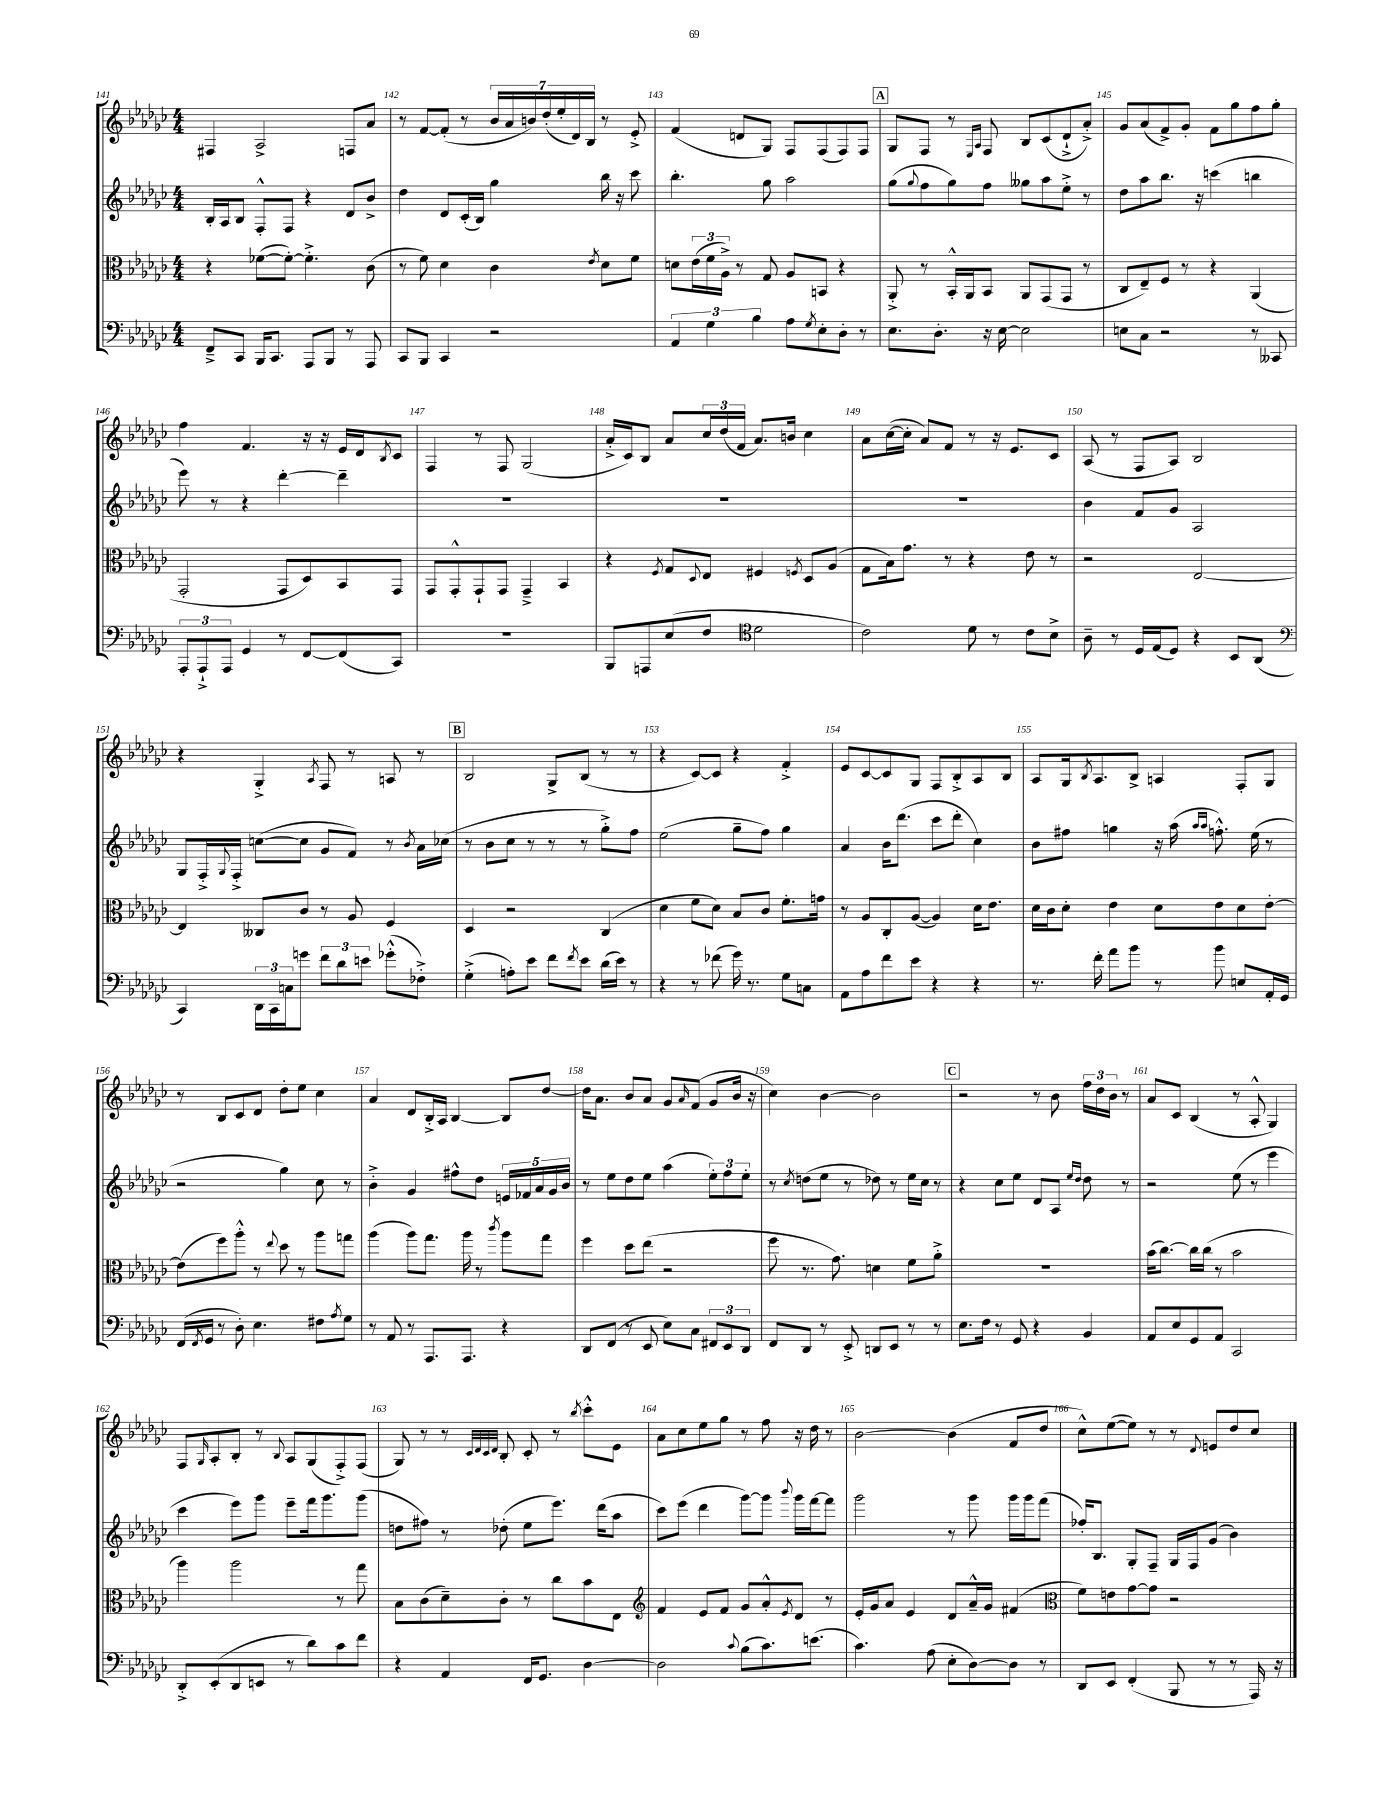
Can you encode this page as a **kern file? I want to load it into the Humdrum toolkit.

**kern	**kern	**kern	**kern
*part4	*part3	*part2	*part1
*staff4	*staff3	*staff2	*staff1
*clefF4	*clefC3	*clefG2	*clefG2
*k[b-e-a-d-g-c-]	*k[b-e-a-d-g-c-]	*k[b-e-a-d-g-c-]	*k[b-e-a-d-g-c-]
*M4/4	*M4/4	*M4/4	*M4/4
=141	=141	=141	=141
8FF~^/L	4r	16B-'/LL	4F#X/
.	.	16A-/J	.
8CC-/J	.	8B-/J	.
16BBB-/KL	([8f-X\L	8F'^^/L	2A-^/
8.CC-/J	.	.	.
.	8f-'\J_)	8F/J	.
8AAA-/L	4.f-'^\]	4r	.
8BBB-/J	.	.	.
8r	.	8d-/L	8Fn/L
8AAA-/	(8c-\	8b-^/J	8a-/J
=142	=142	=142	=142
8CC-/L	8r	4dd-\	8r
8BBB-/J	8f\)	.	[8f/L
4CC-/	4d-\	8d-/L	(8f'/J]
.	.	(16c-'/L	8r
.	.	16B-/JJ)	.
2r	4c-\	4gg-\	28b-/LL
.	.	.	28a-/
.	.	.	28bn/)
.	.	.	(28dd-'/
.	.	.	28ee-'/
.	.	.	28d-/)
.	.	.	28B-/JJ
.	8qe-/	.	.
.	8d-\L	16bb-\	8r
.	.	16r	.
.	8f\J	8ccc-\	8e-'^/
=143	=143	=143	=143
6AA-/	8dn\L	4.bb-'\	(4f/
.	(24e-\L	.	.
6G-\	24f\	.	.
.	24A-^\JJ)	.	.
.	8r	.	8dn/L
6B-\	.	.	.
.	8G-/	8gg-\	8G-/J)
8A-\L	8A-/L	2aa-\	8F/L
8qG-/	.	.	.
8E-'\	8BBn/J	.	(8F/
8D-'\J	4r	.	8F/)
8r	.	.	8F/J
!!LO:REH:place=s1:t=A
=144	=144	=144	=144
8.E-\L	8AA-'^/	(8gg-\L	8G-/L
.	.	8qqgg-/	.
.	8r	8ff\	8F/J
8.D-'\J	.	.	.
.	16BB-'^^/LL	8gg-\)	8r
.	16AA-/J	.	.
.	.	.	16qqE-/LL
.	.	.	16qqA-/JJ
16r	8BB-/J	8ff\J	8F/
[16E-\	.	.	.
2E-\]	8AA-/L	8gg--X\L	8B-/L
.	(8GG-/	8aa-\	(8c-/
.	8GG-/J	8ee-'^\J	8d-`^/
.	8r	8r	8a-'^/J)
=145	=145	=145	=145
8En\L	8C-/L	8dd-\L	8g-/L
8C-\J	8E-~/)	8aa-\	(8a-/
2r	8F/J	8.bb-\J	8f^/)
.	8r	.	8g-'/J
.	.	16r	.
.	4r	(4cccn\	8f\L
.	.	.	8gg-\
8r	(4AA-/	4bbn\	8ff\
8CC--X/	.	.	8gg-'\J
!!LO:LB:g=z
=146	=146	=146	=146
12AAA-'/L	2GG-'/	8eee-\)	4ff\
12AAA-`^/	.	.	.
.	.	8r	.
12AAA-/J	.	.	.
4GG-/	.	4r	4.f/
8r	8GG-/L	[4ddd-'\	.
[8FF/L	8D-/)	.	16r
.	.	.	16r
(8FF/]	8BB-/	4ddd-~\]	16e-/LL
.	.	.	16d-/J
.	.	.	8qB-/
8CC-/J)	8GG-/J	.	8c-/J
=147	=147	=147	=147
1r	8GG-/L	1r	4F/
.	8GG-'^^/	.	.
.	8GG-`/	.	8r
.	8GG-/J	.	8F/
.	4GG-~^/	.	(2G-/
.	4BB-/	.	.
=148	=148	=148	=148
8BBB-/L	4r	1r	16a-'^/LL
.	.	.	16c-/J)
8AAAn/	.	.	8B-/J
.	8qF/	.	.
(8E-/	8G-/L	.	8a-/L
.	8qqD-/	.	.
8F/J	8E-/J	.	24cc-/L
.	.	.	(24dd-/
.	.	.	24f/JJ
*clefC4	*	*	*
2d-\	4F#X/	.	8.a-/L)
.	.	.	16bn/Jk
.	8qFn/	.	.
.	8D-/L	.	4cc-\
.	(8A-/J	.	.
=149	=149	=149	=149
2c-\)	8G-\L	1r	8a-\L
.	16B-\k)	.	([16cc-\L
.	8.g-\J	.	16cc-'\JJ]
.	.	.	8a-/L)
.	8r	.	8f/J
8d-\	4r	.	8r
8r	.	.	16r
.	.	.	8.e-/L
8c-\L	8e-\	.	.
8B-^\J	8r	.	8c-/J
=150	=150	=150	=150
8A-~\	2r	4b-\	(8A-/
8r	.	.	8r
16D-/LL	.	8f/L	8F/L
(16E-/J	.	.	.
8D-/J)	.	8g-/J	8A-/J)
4r	[2E-/	2A-/	2B-/
8BB-/L	.	.	.
(8AA-/J	.	.	.
!!LO:LB:g=z
=151	=151	=151	=151
*clefF4	*	*	*
4CC-/)	4E-/]	8G-/L	4r
.	.	16F'^/L	.
.	.	8qqG-/	.
.	.	16F'^/JJ	.
24DD-\LL	8C--X/L	([8ccn\L	4G-'^/
24CC-\	.	.	.
24Cn\J	.	.	.
8gn\J	8c-/J	8cc\J]	.
.	.	.	8qA-/
12f\L	8r	8g-/L	8F/
12d-\	.	.	.
.	8A-/	8f/J)	8r
12en\J	.	.	.
(8g-X'^^\L	4F/	8r	8An/
.	.	8qb-/	.
8F-X'^\J)	.	16a-\LL	8r
.	.	(16cc-X\JJ	.
!!LO:REH:place=s1:t=B
=152	=152	=152	=152
(4G-'^\	4D-/	8r	2B-/
.	.	8b-\L	.
8An'\L)	2r	8cc-\J	.
8e-\J	.	8r	.
8f\L	.	8r	8G-^/L
8qf/	.	.	.
8e-\J	.	8r	(8B-/J
(16d-\LL	(4C-/	8gg-'^\L)	8r
16e-\JJ)	.	.	.
8r	.	8ff\J	8r
=153	=153	=153	=153
4r	4d-\	(2ee-\	4r
8r	8f\L	.	[8c-/L)
(8f-X\	8d-\J)	.	8c-/J]
16g-\)	8B-/L	8gg-~\L	4r
8.r	.	.	.
.	8c-/J	8ff\J)	.
8G-\L	8.f'\L	4gg-\	4f'^/
8Cn\J	.	.	.
.	16gn\Jk	.	.
=154	=154	=154	=154
8AA-\L	8r	4a-/	8e-/L
8A-\	8A-/L	.	[8c-/
8f\	8C-'/	16b-\KL	8c-/]
.	.	(8.ddd-\J	.
8e-\J	([8A-/J	.	8G-/J
4r	4A-/])	8ccc-\L	8F/L
.	.	8ddd-'\J	8B-'^/
4r	16d-\KL	4cc-\)	8A-/
.	8.e-\J	.	.
.	.	.	8B-/J
=155	=155	=155	=155
8.r	16d-\LL	8b-\L	8A-/L
.	16c-\J	.	.
.	8d-'\J	8ff#X\J	16G-/k
.	.	.	8qB-/
16f'\	.	.	8.A-/
8a-\L	4e-\	4ggn\	.
8b-\J	.	.	8B-^/J
8r	8d-\L	16r	4An/
.	.	(16aa-\	.
.	.	16qqaa-/LL	.
.	.	16qqaa-/JJ	.
8b-\	8e-\	8.ffn'^^\)	.
8En/L	8d-\	.	8F'/L
.	.	(16ee-\	.
16AA-'/L	[8e-'\J	8r	8G-/J
16GG-/JJ	.	.	.
!!LO:LB:g=z
=156	=156	=156	=156
(16FF/LL	(8e-\L]	2r	8r
8qFF/	.	.	.
16GG-/JJ	.	.	.
8r	8ff\)	.	8B-/L
8D-'\)	8aa-'^^\J	.	8c-/
4.E-\	8r	.	8d-/J
.	8qqee-/	.	.
.	8dd-\	4gg-\)	8dd-'\L
.	8r	.	8ee-\J
8F#X\L	8aa-\L	8cc-\	4cc-\
8qA-/	.	.	.
8G-\J	8ggn\J	8r	.
=157	=157	=157	=157
8r	(4aa-\	4b-'^\	4a-/
8AA-/	.	.	.
8r	8aa-\L)	4g-/	8d-/L
8.AAA-/L	8.gg-\J	.	16B-'^/L
.	.	.	16A-/JJ
.	.	8ff#X^^\L	[4B-/
8.AAA-/J	16aa-\	.	.
.	8r	8dd-\J	.
.	8qccc-/	.	.
4r	8aa-\L	20en/LL	8B-/L]
.	.	20f-X/	.
.	.	20a-/	.
.	8gg-\J	.	[8dd-/J
.	.	20g-/	.
.	.	20b-/JJ	.
=158	=158	=158	=158
8DD-/L	4ff\	8r	16dd-\KL]
.	.	.	8.a-\J
(8FF/J	.	8ee-\L	.
8r	8dd-\L	8dd-\	8b-/L
8EE-/	(8ee-\J	8ee-\J	8a-/J
8E-\L)	2r	(4aa-\	8g-/L
.	.	.	16qqa-/
8C-\J	.	.	(8f/J
12FF#X/L	.	12ee-'\L)	8g-/L
12EE-/	.	12ff\	.
.	.	.	16b-/Jk
12DD-/J	.	12ee-'\J	.
.	.	.	16r
=159	=159	=159	=159
8FF/L	8ff\	8r	4cc-\)
.	.	8qcc-/	.
8DD-/J	8.r	(8ddn\L	.
8r	.	8ee-\J	[4b-\
.	8.g-\)	.	.
8EE-'^/	.	8r	.
8DDn/L	4dn\	8dd-X\)	2b-\]
8EE-/J	.	8r	.
8r	8f\L	16ee-\LL	.
.	.	16cc-\JJ	.
8r	8a-'^\J	8r	.
!!LO:REH:place=s1:t=C
=160	=160	=160	=160
8.E-\L	1r	4r	2r
16F\Jk	.	.	.
8r	.	8cc-\L	.
8GG-/	.	8ee-\J	.
4r	.	8d-/L	8r
.	.	8A-/J	8b-\
.	.	16qqee-/LL	.
.	.	16qqdd-/JJ	.
4BB-/	.	8dd-\	24ff\LL
.	.	.	24dd-\
.	.	.	24b-\JJ
.	.	8r	8r
=161	=161	=161	=161
8AA-/L	(16b-\KL	2r	8a-/L
.	[8.cc-\J)	.	.
8E-/	.	.	8c-/J
8GG-/	16cc-\LL]	.	(4B-/
.	(16cc-\JJ	.	.
8AA-/J	8r	.	.
2CC-/	2b-\	(8ee-\	8r
.	.	8r	8A-'^^/
.	.	4eee-\	4G-/)
!!LO:LB:g=z
=162	=162	=162	=162
8DD-'^/L	4aa-\)	4ccc-\	8F/L
.	.	.	16qqG-/
(8EE-'/	.	.	8A-'/
8DD-/	2aa-\	8eee-\L)	8B-'/J
8EEn/J	.	8ggg-\J	8r
.	.	.	8qqB-/
8r	.	8eee-~\L	8A-/L
8d-\L)	.	16fff\k	(8G-/
.	.	8.ggg-\	.
8c-\	8r	.	8F'^/)
8f\J	8gg-\	(8ggg-\J	(8F/J
=163	=163	=163	=163
4r	8B-\L	8ddn\L	8G-/)
.	(8c-\	8ff#X\J)	8r
4AA-/	8d-~\)	8r	8r
.	.	.	32qqc-/LLL
.	.	.	32qqd-/
.	.	.	32qqc-/
.	.	.	32qqd-/JJJ
.	8c-'\J	(8dd-X'\	8B-'/
16FF/KL	8r	8ee-\L	8c-'/
8.GG-/J	.	.	.
.	8cc-\L	8.eee-\J)	8r
.	.	.	8qbb-/
[4D-\	8b-\	.	8ccc-'^^\L
.	.	(16ddd-\KL	.
.	8E-\J	8aa-\J	8e-\J
=164	=164	=164	=164
*	*clefG2	*	*
2D-\]	4f/	8ccc-\L)	8a-\L
.	.	(8eee-\J	8cc-\
.	8e-/L	4ddd-\	8ee-\
.	8f/J	.	8gg-\J
8qqc-/	.	.	.
(8B-\L	8g-/L	[8ggg-\L)	8r
8.c-\)	8a-'^^/	8ggg-\J]	8ff\
.	8qe-/	8qqbbb-/	.
.	8d-/J	16ggg-\LL	16r
(8.en\J	.	[16fff\J	16dd-\
.	8r	8fff\J]	8r
=165	=165	=165	=165
4.c-\)	16e-'/LL	2ggg-\	[2b-\
.	16g-/J	.	.
.	8a-/J	.	.
.	4e-/	.	.
(8A-\	.	.	.
8E-'\L	8d-/L	8r	(4b-\]
[8D-\)	16a-~^^/L	8ggg-\	.
.	16g-/JJ	.	.
8D-\J]	(4f#X/	16ggg-\LL	8f/L
.	.	16ggg-\J	.
8r	.	(8fff\J	8dd-/J
=166	=166	=166	=166
*	*clefC3	*	*
8DD-/L	8f\L)	16ff-X'/KL)	8cc-^^\L)
.	.	8.B-/J	.
8EE-/J	8en\	.	([8ee-\
(4FF'/	[8g-\	8G-'/L	8ee-\J])
.	8g-\J]	8F~/J	8r
8BBB-/	2r	16G-/LL	8r
.	.	16F/J	.
.	.	.	8qqd-/
8r	.	(8g-/J	8en/L
8r	.	4b-\)	8dd-/
16AAA-/)	.	.	8cc-/J
16r	.	.	.
==	==	==	==
*-	*-	*-	*-
